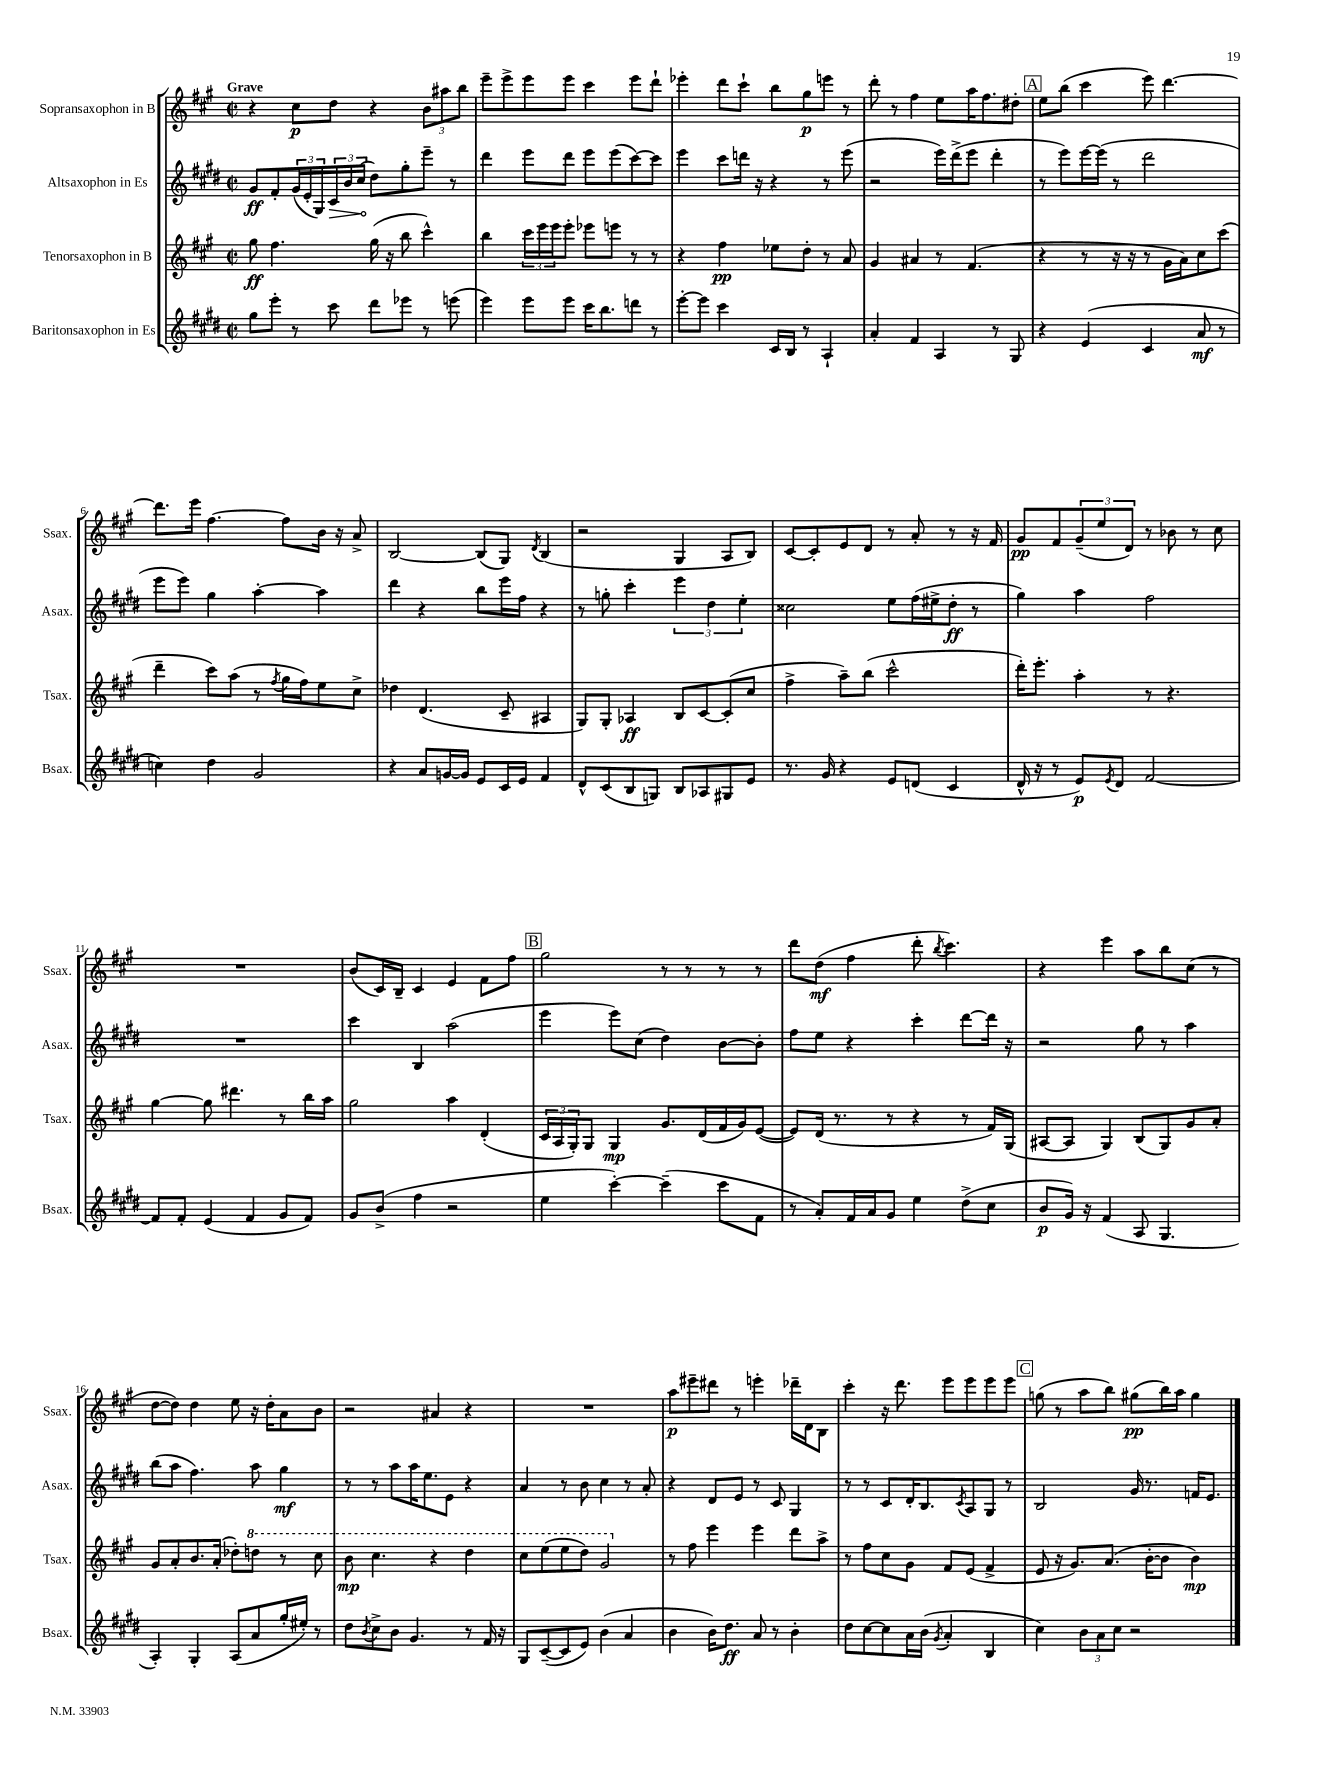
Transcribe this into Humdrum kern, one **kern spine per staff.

**kern	**kern	**kern	**kern
*staff4	*staff3	*staff2	*staff1
*clefG2	*clefG2	*clefG2	*clefG2
*k[f#c#g#d#]	*k[f#c#g#]	*k[f#c#g#d#]	*k[f#c#g#]
*M2/2	*M2/2	*M2/2	*M2/2
*met(c|)	*met(c|)	*met(c|)	*met(c|)
8gg#	8gg#	8g#	4r
8eee'	4.ff#	8f#'	.
8r	.	(24g#	8cc#
.	.	24e'	.
.	.	24G#)	.
8ccc#	.	24c#	8dd
.	.	24b	.
.	.	(24cc#	.
8ddd#	(16gg#	8dd#)	4r
.	16r	.	.
8eee-	8bb	8gg#'	.
8r	4ccc#^^)	8eee~	12b
.	.	.	12aa#
(8eee	.	8r	.
.	.	.	12bb
=	=	=	=
4eee)	4bb	4ddd#	8eee~
.	.	.	8eee^
8eee	24ccc#	8eee	8eee
.	24eee	.	.
.	24eee	.	.
8eee	8eee'	8ddd#	8eee
16ccc#	8eee-	8eee	4ccc#
8.bb	.	.	.
.	8eee	(8eee	.
8ddd	8r	[8ccc#)	8eee
8r	8r	8ccc#]	8ddd`
=	=	=	=
[8eee'	4r	4eee	4eee-'
8eee]	.	.	.
4ccc#	4ff#	8ccc#	8ddd
.	.	16ddd	8ccc#`
.	.	16r	.
16c#	8ee-	4r	8bb
16B	.	.	.
8r	8dd'	.	8gg#
4A`	8r	8r	8eee
.	8a	(8eee	8r
=	=	=	=
4a'	4g#	2r	8ddd'
.	.	.	8r
4f#	4a#	.	4ff#
4A	8r	16eee)	8ee
.	.	(16ddd#^	.
.	(4.f#	8eee	16aa
.	.	.	8.ff#
8r	.	4ddd#'	.
8G#	.	.	8dd#'
=	=	=	=
4r	4r	8r	8ee
.	.	8eee)	(8bb
(4e	8r	[16eee	4ccc#
.	.	(16eee]	.
.	16r	8r	.
.	16r	.	.
4c#	8r	2ddd#	8eee)
.	16g#	.	[4.ddd
.	16a)	.	.
8a	8cc#	.	.
8r	(8ccc#	.	.
=	=	=	=
4cc)	4ddd~	8eee	8.ddd]
.	.	8eee)	.
.	.	.	16eee
4dd#	8ccc#)	4gg#	[4.ff#
.	(8aa	.	.
2g#	8r	[4aa'	.
.	8qff#	.	.
.	16gg#	.	8ff#]
.	16ff#)	.	.
.	8ee	4aa]	16b
.	.	.	16r
.	8cc#^	.	8a^
=	=	=	=
4r	4dd-	4ddd#	[2B
8a	(4.d	4r	.
[16g	.	.	.
16g]	.	.	.
8e	.	8bb	(8B]
16c#	8c#~	16eee	8G#)
16e	.	16ff#	.
.	.	.	8qd
4f#	4A#	4r	(4B
=	=	=	=
8d#^^	8G#)	8r	2r
(8c#	8G#'	8gg'	.
8B	4A-	4ccc#'	.
8G)	.	.	.
8B	8B	6eee	4G#
8A-	[8c#	.	.
.	.	6dd#	.
8G#	(8c#']	.	8A
.	.	6ee'	.
8e	8cc#	.	8B)
=	=	=	=
8.r	4ff#^	2cc##	[8c#
.	.	.	8c#']
16g#	.	.	.
4r	8aa~)	.	8e
.	(8bb	.	8d
8e	2ccc#^^	8ee	8r
(8d	.	(16ff#	8a'
.	.	16ee#^	.
4c#	.	8dd#'	8r
.	.	8r	16r
.	.	.	16f#
=	=	=	=
16d#^^	16ddd')	4gg#)	8g#
16r	8.eee'	.	.
8r	.	.	8f#
8e)	4aa'	4aa	(12g#~
.	.	.	12ee
8qe	.	.	.
8d#	.	.	.
.	.	.	12d)
[2f#	8r	2ff#	8r
.	4.r	.	8b-
.	.	.	8r
.	.	.	8cc#
=	=	=	=
8f#]	[4gg#	1r	1r
8f#'	.	.	.
(4e	8gg#]	.	.
.	4.ddd#	.	.
4f#	.	.	.
8g#	8r	.	.
8f#)	16bb	.	.
.	16aa	.	.
=	=	=	=
8g#	2gg#	4ccc#	(8b
(8b^	.	.	16c#)
.	.	.	16B~
4ff#	.	4B	4c#
2r	4aa	(2aa	4e
.	(4d'	.	8f#
.	.	.	8ff#
=	=	=	=
4ee	24c#	4eee	2gg#
.	24A	.	.
.	24G#')	.	.
.	8G#	.	.
[4ccc#')	4G#	8eee)	.
.	.	(8cc#	.
(4ccc#~]	8.g#	4dd#)	8r
.	.	.	8r
.	(16d	.	.
8ccc#	16f#	[8b	8r
.	16g#)	.	.
8f#	([8e	8b']	8r
=	=	=	=
8r	8e])	8ff#	8ddd
8a')	(16d	8ee	(8dd
.	8.r	.	.
16f#	.	4r	4ff#
16a	.	.	.
8g#	8r	.	.
4ee	4r	4ccc#'	8ddd'
.	.	.	8qbb
.	.	.	4.ccc#)
(8dd#^	8r	[8ddd#	.
8cc#	16f#)	16ddd#]	.
.	(16G#	16r	.
=	=	=	=
8b	[8A#	2r	4r
16g#)	8A#]	.	.
16r	.	.	.
(4f#	4G#)	.	4eee
8A	(8B	8gg#	8aa
4.G#	8G#)	8r	8bb
.	8g#	4aa	(8cc#
.	8a'	.	8r
=	=	=	=
4A')	8g#	(8bb	[8dd
.	8a'	8aa	8dd])
4G#'	8.b	4.ff#)	4dd
.	(16a'	.	.
(8A	8dd-')	.	8ee
8a	8ddd	8aa	16r
.	.	.	16dd'
16gg#'	8r	4gg#	8a
16ee#')	.	.	.
8r	8ccc#	.	8b
=	=	=	=
8dd#	8bb	8r	2r
8qb	.	.	.
8cc#^	4.ccc#	8r	.
8b	.	8aa	.
4.g#	.	16aa	.
.	.	8.ee	.
.	4r	.	4a#
.	.	8e	.
8r	4ddd	4r	4r
16f#	.	.	.
16r	.	.	.
=	=	=	=
8G#	8ccc#	4a	1r
([8c#~	(8eee	.	.
8c#]	8eee	8r	.
8e)	8ddd)	8b	.
(4b	2gg#	4cc#	.
4a	.	8r	.
.	.	8a'	.
=	=	=	=
4b	8r	4r	8aa
.	8ff#	.	8eee#~
16b)	4eee	8d#	8ddd#
8.dd#	.	.	.
.	.	8e	8r
8a	4eee	8r	4eee'
8r	.	8c#	.
4b'	8ddd	4G#	16ddd-~
.	.	.	16d
.	8aa^	.	8B
=	=	=	=
8dd#	8r	8r	4ccc#'
[8cc#	8ff#	8r	.
8cc#]	8cc#	8c#	16r
.	.	.	8.ddd
16a	8g#	16d#'	.
(16b	.	8.B	.
8qg#	.	.	.
4a'	8f#	.	8eee
.	.	8qc#	.
.	(8e	8A	8eee
4B	4f#^	8G#	8eee
.	.	8r	8eee
=	=	=	=
4cc#)	8e	2B	(8gg
.	16r	.	8r
.	8.g#)	.	.
12b	.	.	8aa
12a	.	.	.
.	(8.a	.	8bb)
12cc#	.	.	.
2r	.	16g#	(8gg#
.	[16b'	8.r	.
.	8b]	.	16bb)
.	.	.	16aa
.	4b)	16f	4gg#
.	.	8.e	.
==	==	==	==
*-	*-	*-	*-
